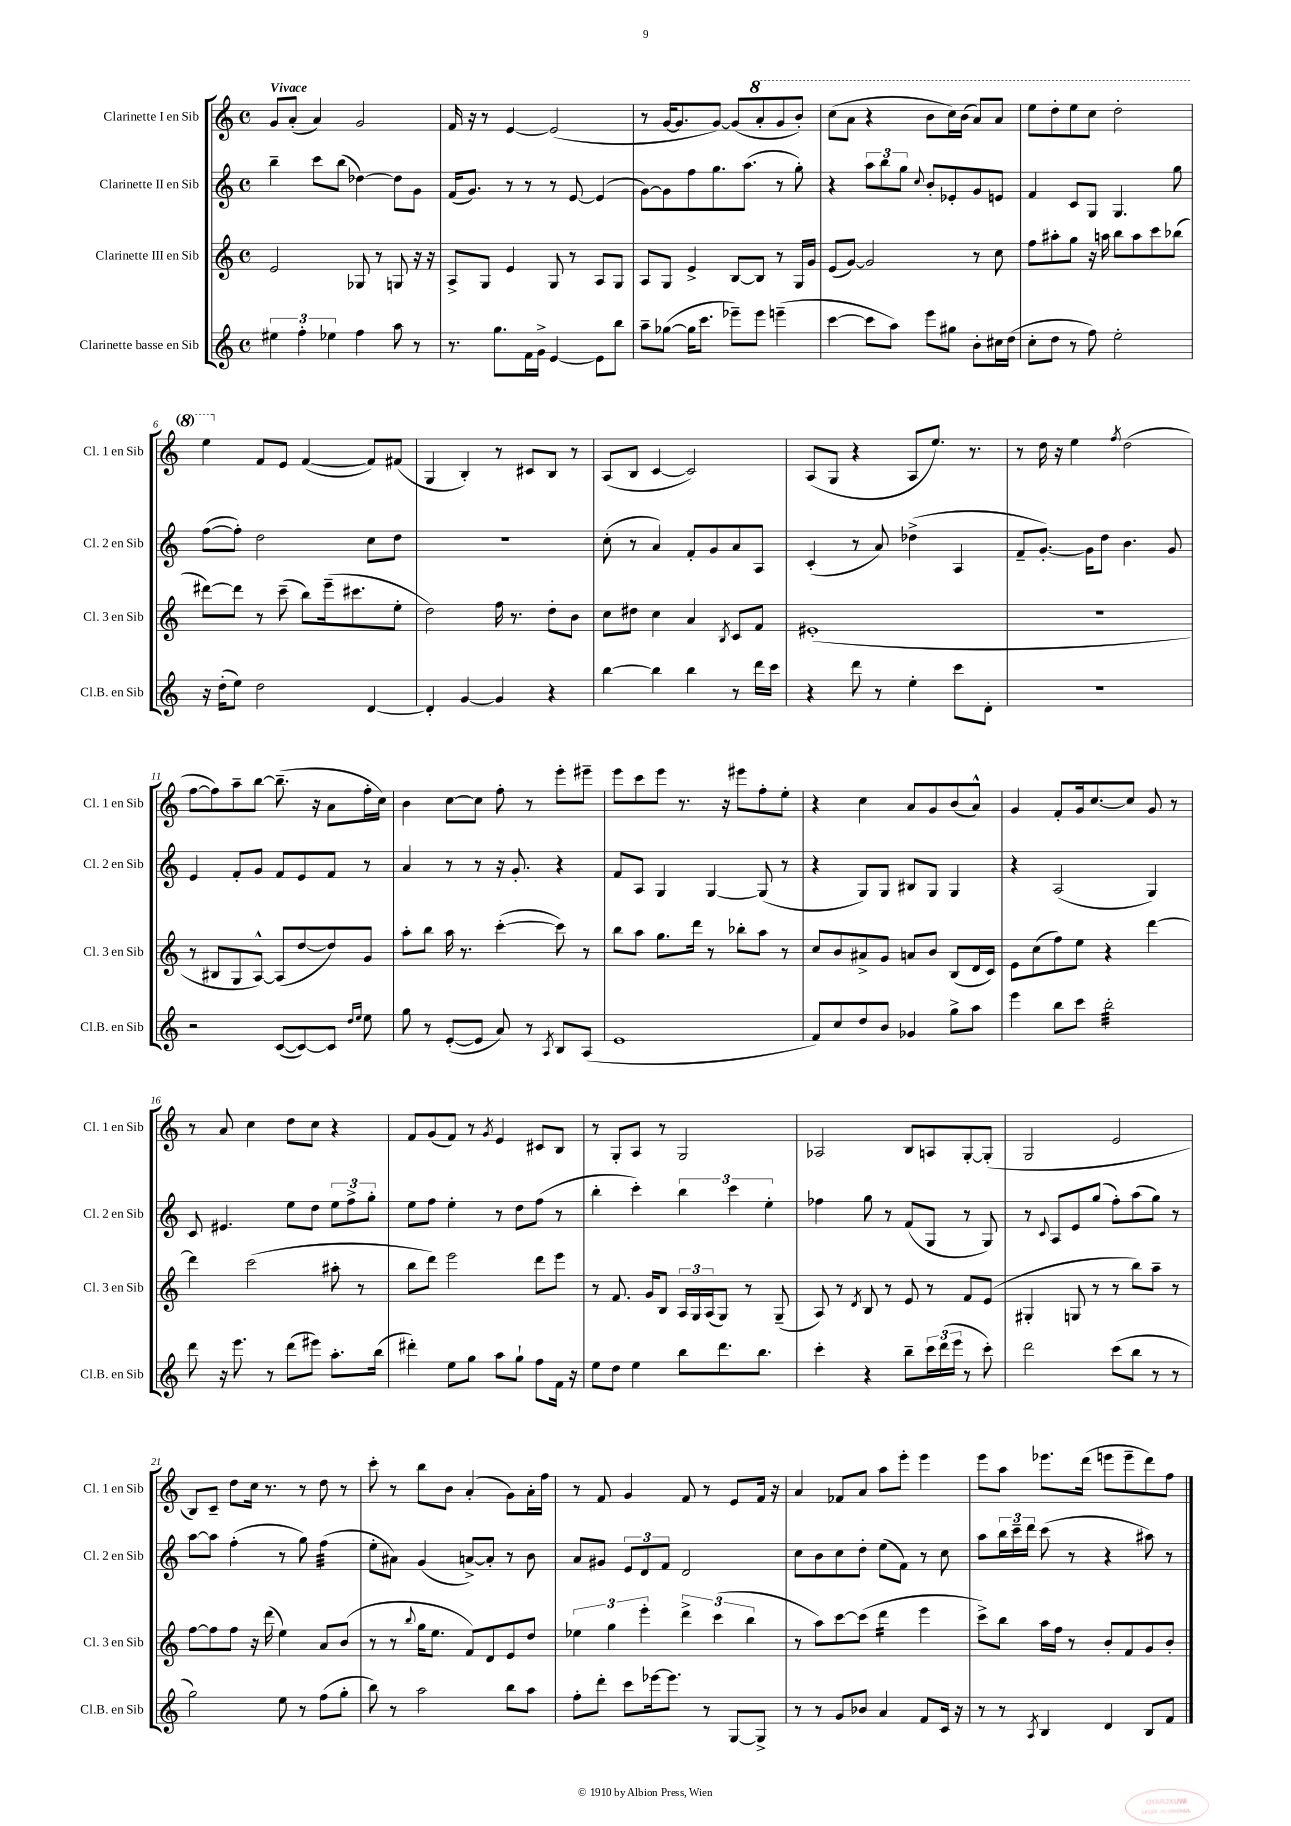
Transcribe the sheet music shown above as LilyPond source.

<<
\new StaffGroup <<
\new Staff = "s0" \with { instrumentName = "Clarinette I en Sib" shortInstrumentName = "Cl. 1 en Sib" } {
    \clef treble \key c \major \defaultTimeSignature \time 4/4 \tempo "Vivace"
    g'8 a'8-.( a'4) g'2 |
    f'16 r16 r8 e'4~ e'2( |
    r8 g'16~ g'8. g'8~) g'8( \ottava #1 a''8-. g''8 b''8-.) |
    c'''8( a''8 r4 b''8 c'''16) b''16( a''8) a''8 |
    e'''8 d'''8-. e'''8 c'''8 d'''2-. |
    e'''4 \ottava #0 f'8 e'8 f'4~( f'8) fis'8( |
    g4 b4-.) r8 cis'8 b8 r8 |
    a8( b8 c'4~ c'2) |
    a8( g8 r4 a8 e''8.) r8. |
    r8 d''16 r16 e''4 \acciaccatura { f''8 } d''2( |
    f''8~ f''8) a''8-- b''8~ b''8.--( r16 a'8 f''16-. c''16) |
    b'4 c''8~ c''8 f''8-. r8 e'''8-. eis'''8-- |
    e'''8 c'''8 e'''8 r8. r16 eis'''8 f''8-. e''8-. |
    r4 c''4 a'8 g'8 b'8( a'8-^) |
    g'4 f'8-. g'16 c''8.~ c''8 g'8 r8 |
    r8 a'8 c''4 d''8 c''8 r4 |
    f'8 g'8( f'8) r8 \acciaccatura { g'8 } e'4 cis'8 b8 |
    r8 g8-. a8 r8 g2 |
    aes2 b8 a8 g8~-. g8-.( |
    g2 e'2 |
    b8) c'8-- d''8 c''16 r8. r8 d''8 r8 |
    c'''8-. r8 b''8 b'8 a'4-.( g'8) a'16-. f''16 |
    r8 f'8 g'4 f'8 r8 e'8 f'16 r16 |
    a'4 fes'8 a'8 a''8 e'''8-. e'''4 |
    e'''8 a''8 ees'''8. d'''16( e'''8 e'''8-- d'''8) f''8 \bar "|." |
}
\new Staff = "s1" \with { instrumentName = "Clarinette II en Sib" shortInstrumentName = "Cl. 2 en Sib" } {
    \clef treble \key c \major \defaultTimeSignature \time 4/4
    b''4-- c'''8 b''8( des''4~) des''8 g'8 |
    f'16( g'8.) r8 r8 r8 e'8~ e'4( |
    g'8~) g'8 f''8 g''8. a''8.( r8 g''8-.) |
    r4 \tuplet 3/2 { a''8 b''8 g''8 } \appoggiatura { c''8 } b'8-. ees'8-. g'8 e'8 |
    f'4 c'8 g8 g4. g''8 |
    f''8~( f''8-.) d''2 c''8 d''8 |
    R1 |
    c''8-.( r8 a'4) f'8-. g'8 a'8 a8 |
    c'4-.( r8 a'8) des''4->( a4 |
    f'8-- g'8.~-.) g'16 d''8 b'4. g'8 |
    e'4 f'8-. g'8 f'8 e'8 f'8 r8 |
    a'4 r8 r8 r16 g'8.-. r4 |
    f'8 a8 g4 g4~ g8( r8 |
    r4 g8) g8 bis8 g8 g4 |
    r4 a2( g4) |
    c'8 eis'4. e''8 d''8 \tuplet 3/2 { e''8 f''8-> g''8-. } |
    e''8 f''8 e''4-. r8 d''8 f''8( r8 |
    b''4-. c'''4-.) \tuplet 3/2 { b''4 c'''4 e''4-. } |
    fes''4 g''8 r8 f'8( g8 r8 g8) |
    r8 \appoggiatura { c'8 } a8 e'8 g''8( f''8-.) a''8( g''8) r8 |
    a''8~ a''8 f''4-.( r8 g''8) f''4:32( |
    e''8-. ais'8) g'4( a'8~->) a'8-. r8 b'8 |
    a'8 gis'8 \tuplet 3/2 { e'8 d'8 f'8 } d'2 |
    c''8 b'8 c''8 d''8-. e''8( f'8) r8 c''8 |
    a''8 \tuplet 3/2 { b''16 c'''16-- d'''16 } c'''8( r8 r4 ais''8) r8 \bar "|." |
}
\new Staff = "s2" \with { instrumentName = "Clarinette III en Sib" shortInstrumentName = "Cl. 3 en Sib" } {
    \clef treble \key c \major \defaultTimeSignature \time 4/4
    e'2 ges8 r8 g8 r16 r16 |
    a8-> g8 e'4 g8 r8 a8 g8 |
    a8 g8 e'4-> b8~ b8 r8 g16 g'16 |
    e'8( g'8~) g'2 r8 c''8 |
    f''8 ais''8-. g''8 r16 a''16 b''8 a''8 c'''8 bes''8( |
    dis'''8~) dis'''8 r8 c'''8--( b''8) e'''16--( cis'''8. e''8-. |
    d''2) f''16 r8. d''8-. b'8 |
    c''8 dis''8 c''4 a'4 \acciaccatura { b8 } c'8 f'8 |
    eis'1-.( |
    R1 |
    r8 bis8 g8 a8~-^) a8( d''8~ d''8) g'8 |
    a''8-. b''8 a''16 r8. c'''4~-.( c'''8) r8 |
    b''8 a''8 g''8. d'''16 r8 bes''8-. a''8 r8 |
    c''8 b'8 ais'8-> g'8 a'8 b'8 b8( d'16 c'16) |
    e'8 c''8( f''8) e''8 r4 d'''4~ |
    d'''4 c'''2( ais''8-. r8 |
    b''8 d'''8) e'''2 d'''8 e'''8 |
    r8 f'8. g'16 b8 \tuplet 3/2 { a16 g16 a16( } g8) r8 g8--( |
    a8) r8 \acciaccatura { d'8 } b8 r8 e'8 r8 f'8 e'8( |
    gis4-. g8 r8 r8 b''8) a''8-- r8 |
    f''8~ f''8 f''8 r16 d'''16( e''4) a'8 b'8( |
    r8 r8 \appoggiatura { b''8 } g''16 e''8. f'8) d'8 e'8 d''8 |
    \tuplet 3/2 { ees''4 g''4 e'''4-. } \tuplet 3/2 { d'''4-> c'''4( b''4 } |
    r8 a''8) c'''8~ c'''8( d'''4:16 e'''4 |
    c'''8->) b''8 a''16 f''16 r8 b'8-. f'8 g'8 b'8-. \bar "|." |
}
\new Staff = "s3" \with { instrumentName = "Clarinette basse en Sib" shortInstrumentName = "Cl.B. en Sib" } {
    \clef treble \key c \major \defaultTimeSignature \time 4/4
    \tuplet 3/2 { eis''4 f''4-. ees''4 } f''4 a''8 r8 |
    r8. g''8. f'16 g'16-> e'4~ e'8 b''8 |
    a''8-- ges''8~( ges''16 c'''8. ees'''8--) ees'''8 e'''4--( |
    c'''4~ c'''8 a''8) e'''8 gis''8 b'8-. cis''16 d''16( |
    c''8-. d''8 r8 f''8) e''2-. |
    r16 d''16-.( e''8) d''2 d'4~ |
    d'4-. g'4~ g'4 r4 |
    b''4~ b''4 b''4 r8 d'''16 c'''16 |
    r4 d'''8 r8 e''4-. c'''8 d'8-. |
    R1 |
    r2 c'8~( c'8~) c'8 \grace { d''16 e''16 } e''8 |
    g''8 r8 e'8~-.( e'8 a'8) r8 \acciaccatura { a8 } b8 a8( |
    e'1 |
    f'8) c''8 d''8 b'8 ges'4 g''8-> a''8 |
    e'''4 b''8 c'''8 b''2:32-. |
    d'''8 r16 e'''8. r8 d'''8( eis'''8) a''8.-. b''16( |
    dis'''4-.) e''8 g''8 a''8 g''8-! f''8 f'16 r16 |
    e''8 d''8 e''4 b''8 d'''8. b''8. |
    c'''4-. r4 b''8-- \tuplet 3/2 { c'''16 d'''16( e'''16 } r8 c'''8-.) |
    d'''2 c'''8( b''8 r8 r8 |
    g''2) e''8 r8 f''8( g''8-. |
    b''8) r8 a''2 b''8 a''8 |
    f''8-. d'''8-. c'''8 ees'''16~ ees'''8. r8 g8~ g8-> |
    r8 r8 g'8 bes'8 a'4 f'8 c'16 r16 |
    r8 r8 \acciaccatura { a8 } b4 d'4 b8 f'8 \bar "|." |
}
>>
>>
